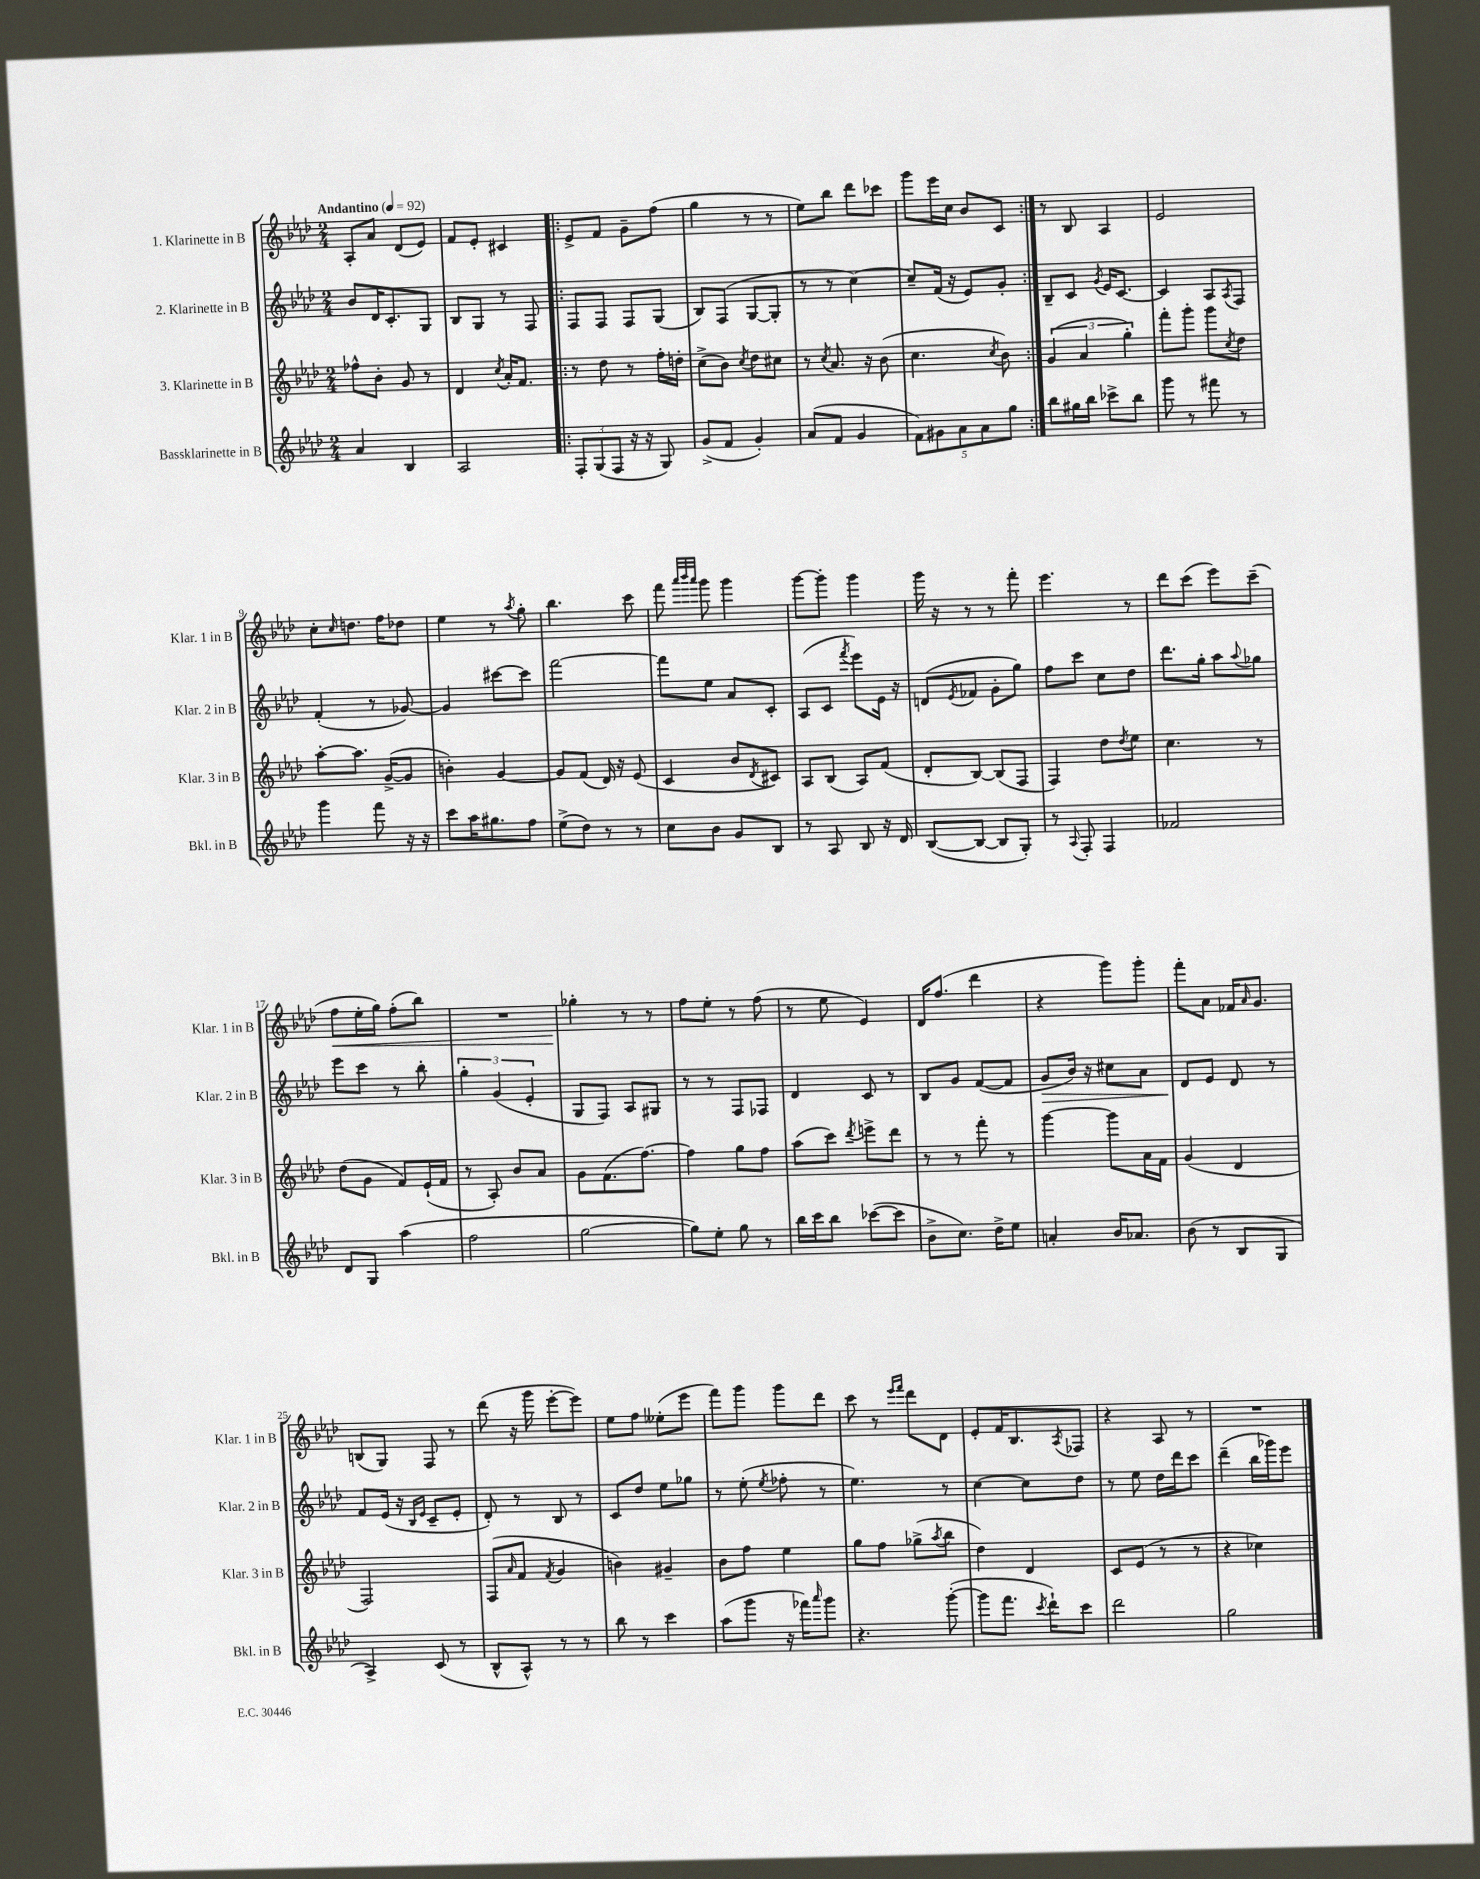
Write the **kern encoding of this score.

**kern	**kern	**kern	**kern
*staff4	*staff3	*staff2	*staff1
*clefG2	*clefG2	*clefG2	*clefG2
*k[b-e-a-d-]	*k[b-e-a-d-]	*k[b-e-a-d-]	*k[b-e-a-d-]
*M2/4	*M2/4	*M2/4	*M2/4
*MM92	*MM92	*MM92	*MM92
4a-	8ff-^^	8b-	8A-'
.	8b-'	16d-	8a-
.	.	8.c'	.
4B-	8g	.	(8d-
.	8r	8G	8e-)
=	=	=	=
2A-	4d-	8B-	8f
.	.	8G	8e-'
.	8qcc	.	.
.	16a-'	8r	4c#
.	8.f	.	.
.	.	8F	.
=!|:	=!|:	=!|:	=!|:
12F'	8r	8F	8e-^
(12G	.	.	.
.	8dd-	8F	8f
12F	.	.	.
16r	8r	8F	8g~
16r	.	.	.
8G)	16ff'	(8G	(8ff
.	16dd'	.	.
=	=	=	=
(8g^	(8cc^	8B-)	4gg
8f	8b-)	(8F	.
.	8qcc	.	.
4g')	8dd-	[8G	8r
.	8cc#	8G']	8r
=	=	=	=
(8a-	8r	8r	8ee-)
.	8qcc	.	.
8f	8.a-	8r	8bb-
4g	.	[4cc)	8ddd-
.	16r	.	.
.	(8b-	.	8ccc-
=	=	=	=
10f)	4.cc	8cc~]	8ggg
10g#	.	.	.
.	.	(16f	16eee-
.	.	16r	16cc
10a-	.	.	.
.	.	8e-)	8b-
10a-	.	.	.
.	8qcc	.	.
.	8b-)	8g'	8c
10gg	.	.	.
=:|!	=:|!	=:|!	=:|!
8bb-	(6g	8B-~	8r
16gg#	.	8c	8B-
.	6a-	.	.
16bb-	.	.	.
.	.	8qg	.
8ccc-^	.	16e-	4A-
.	.	[8.c	.
.	6gg')	.	.
8bb-	.	.	.
=	=	=	=
8ggg	8fff'	4c]	2e-
8r	8ggg'	.	.
8fff#	8ggg	8A-	.
.	8qcc	8qA-	.
8r	8dd-	8F	.
=	=	=	=
4ggg	[8aa-'	(4f'	8cc'
.	.	.	16qqcc
.	8.aa-]	.	8.dd
8fff	.	8r	.
.	([16g^	.	16ff
16r	8g]	[8g-)	8dd-
16r	.	.	.
=	=	=	=
8ccc	4b')	4g-]	4ee-
16aa-	.	.	.
8.gg#	.	.	.
.	[4g	[8ccc#	8r
.	.	.	8qaa-
8ff	.	8ccc#]	8gg'
=	=	=	=
(8ee-^	8g]	[2fff	4.bb-
8dd-)	(8f	.	.
8r	16d-)	.	.
.	16r	.	.
8r	(8e-	.	8ccc
=	=	=	=
8cc	4c	8fff]	8fff
.	.	.	32qqaaa-
.	.	.	32qqbbb-
.	.	.	32qqaaa-
8b-	.	8ee-	8ggg
8g	8b-	8a-	4ggg
.	8qd-	.	.
8B-	8c#)	8c'	.
=	=	=	=
8r	8A-	(8A-	[8ggg
8A-	(8B-	8c	8ggg']
.	.	8qfff	.
8B-	8A-)	8eee-)	4ggg
16r	(8f	16e-	.
16d-	.	16r	.
=	=	=	=
([8B-	8d-'	(8d	16ggg
.	.	.	16r
.	.	8qe-	.
8B-_	[8B-)	8f-	8r
8B-]	(8B-]	8g'	8r
8G')	8F	8gg)	8fff'
=	=	=	=
8r	4F)	8ff	4.eee-
8qqA-	.	.	.
8F'	.	8ccc	.
4F	8dd-	8cc	.
.	8qdd-	.	.
.	8ee-	8dd-	8r
=	=	=	=
2f-	4.cc	8.ddd-	8ddd-
.	.	.	(8ccc
.	.	16gg'	.
.	.	8aa-	8eee-)
.	.	8qqaa-	.
.	8r	8gg-	(8ccc~
=	=	=	=
8d-	(8dd-	8eee-	8ff
8G	8g	8ccc	16ee-'
.	.	.	16gg)
(4aa-	8f)	8r	(8ff'
.	(16e-`	8bb-'	8bb-)
.	16f	.	.
=	=	=	=
2ff	8r	6gg'	2r
.	8A-')	.	.
.	.	(6g	.
.	8b-	.	.
.	.	6e-'	.
.	8a-	.	.
=	=	=	=
[2gg	8g	8G	4gg-'
.	(8.f	8F)	.
.	.	8A-	8r
.	[8.ff)	.	.
.	.	8G#	8r
=	=	=	=
8gg])	4ff]	8r	8ff
8ee-'	.	8r	8ee-'
8gg	8gg	8F	8r
8r	8ff	8F-	(8ff
=	=	=	=
16bb-	(8aa-	4d-	8r
16ccc	.	.	.
8bb-	8ccc)	.	8ee-
.	8qddd-	.	.
([8ccc-	8eee^	8c	4e-)
8ccc-]	8ddd-	8r	.
=	=	=	=
8b-^	8r	8B-	16d-
.	.	.	(8.ff
8.cc)	8r	8g	.
.	8fff'	([8f	4ddd-
16dd-^	.	.	.
8ee-	8r	8f]	.
=	=	=	=
4a'	[4ggg	8g	4r
.	.	16b-)	.
.	.	16r	.
16b-	8ggg]	8cc#	8ggg)
8.a-	.	.	.
.	16a-	8a-	8ggg'
.	16f	.	.
=	=	=	=
(8b-	(4g	8d-	8fff'
8r	.	8e-	8a-
8B-	4d-	8d-	16f-
.	.	.	16qqa-
.	.	.	8.g
8G	.	8r	.
=	=	=	=
4A-^)	2F)	8f	(8B
.	.	(16e-	8G)
.	.	16r	.
.	.	16qqB-	.
.	.	16qqe-	.
(8c	.	8c~	8F
8r	.	8e-'	8r
=	=	=	=
8B-^^	(8F	8d-')	(8ddd-
.	16qqa-	.	.
8A-^^)	8f	8r	16r
.	.	.	16ggg
.	8qf	.	.
8r	4g	8B-	[8eee-'
8r	.	8r	8eee-])
=	=	=	=
8bb-	4b)	8c	8ee-
8r	.	8dd-	8ff
4ccc	4g#~	8ee-	(8ee--'
.	.	8gg-	8eee-
=	=	=	=
(8aa-	8b-	8r	8fff)
8ggg	8ff	(8ee-'	8ggg
.	.	8qee-	.
16r	4ee-	8ff-'	8ggg
16fff-)	.	.	.
16qqaaa-	.	.	.
8ggg	.	8r	8ddd-
=	=	=	=
4.r	8gg	4.ee-)	8ccc
.	8ff	.	8r
.	.	.	16qqeee-
.	.	.	16qqfff
.	(8gg-^	.	8ddd-
.	8qaa-	.	.
([8ggg'	8bb-	8r	8d-
=	=	=	=
8ggg]	4dd-)	[4cc	8e-'
8.fff	.	.	16f
.	.	.	8.B-
.	4d-	8cc]	.
8qccc	.	.	.
16ddd-`)	.	.	.
.	.	.	8qA-
8ccc	.	8dd-	8F-
=	=	=	=
2ddd-	8c	8r	4r
.	(8e-	8ee-	.
.	8r	16dd-	8A-
.	.	16ddd-	.
.	8r	8ccc	8r
=	=	=	=
2gg	4r	(4ddd-~	2r
.	4cc-)	16bb-	.
.	.	16ggg-)	.
.	.	8eee-	.
==	==	==	==
*-	*-	*-	*-
